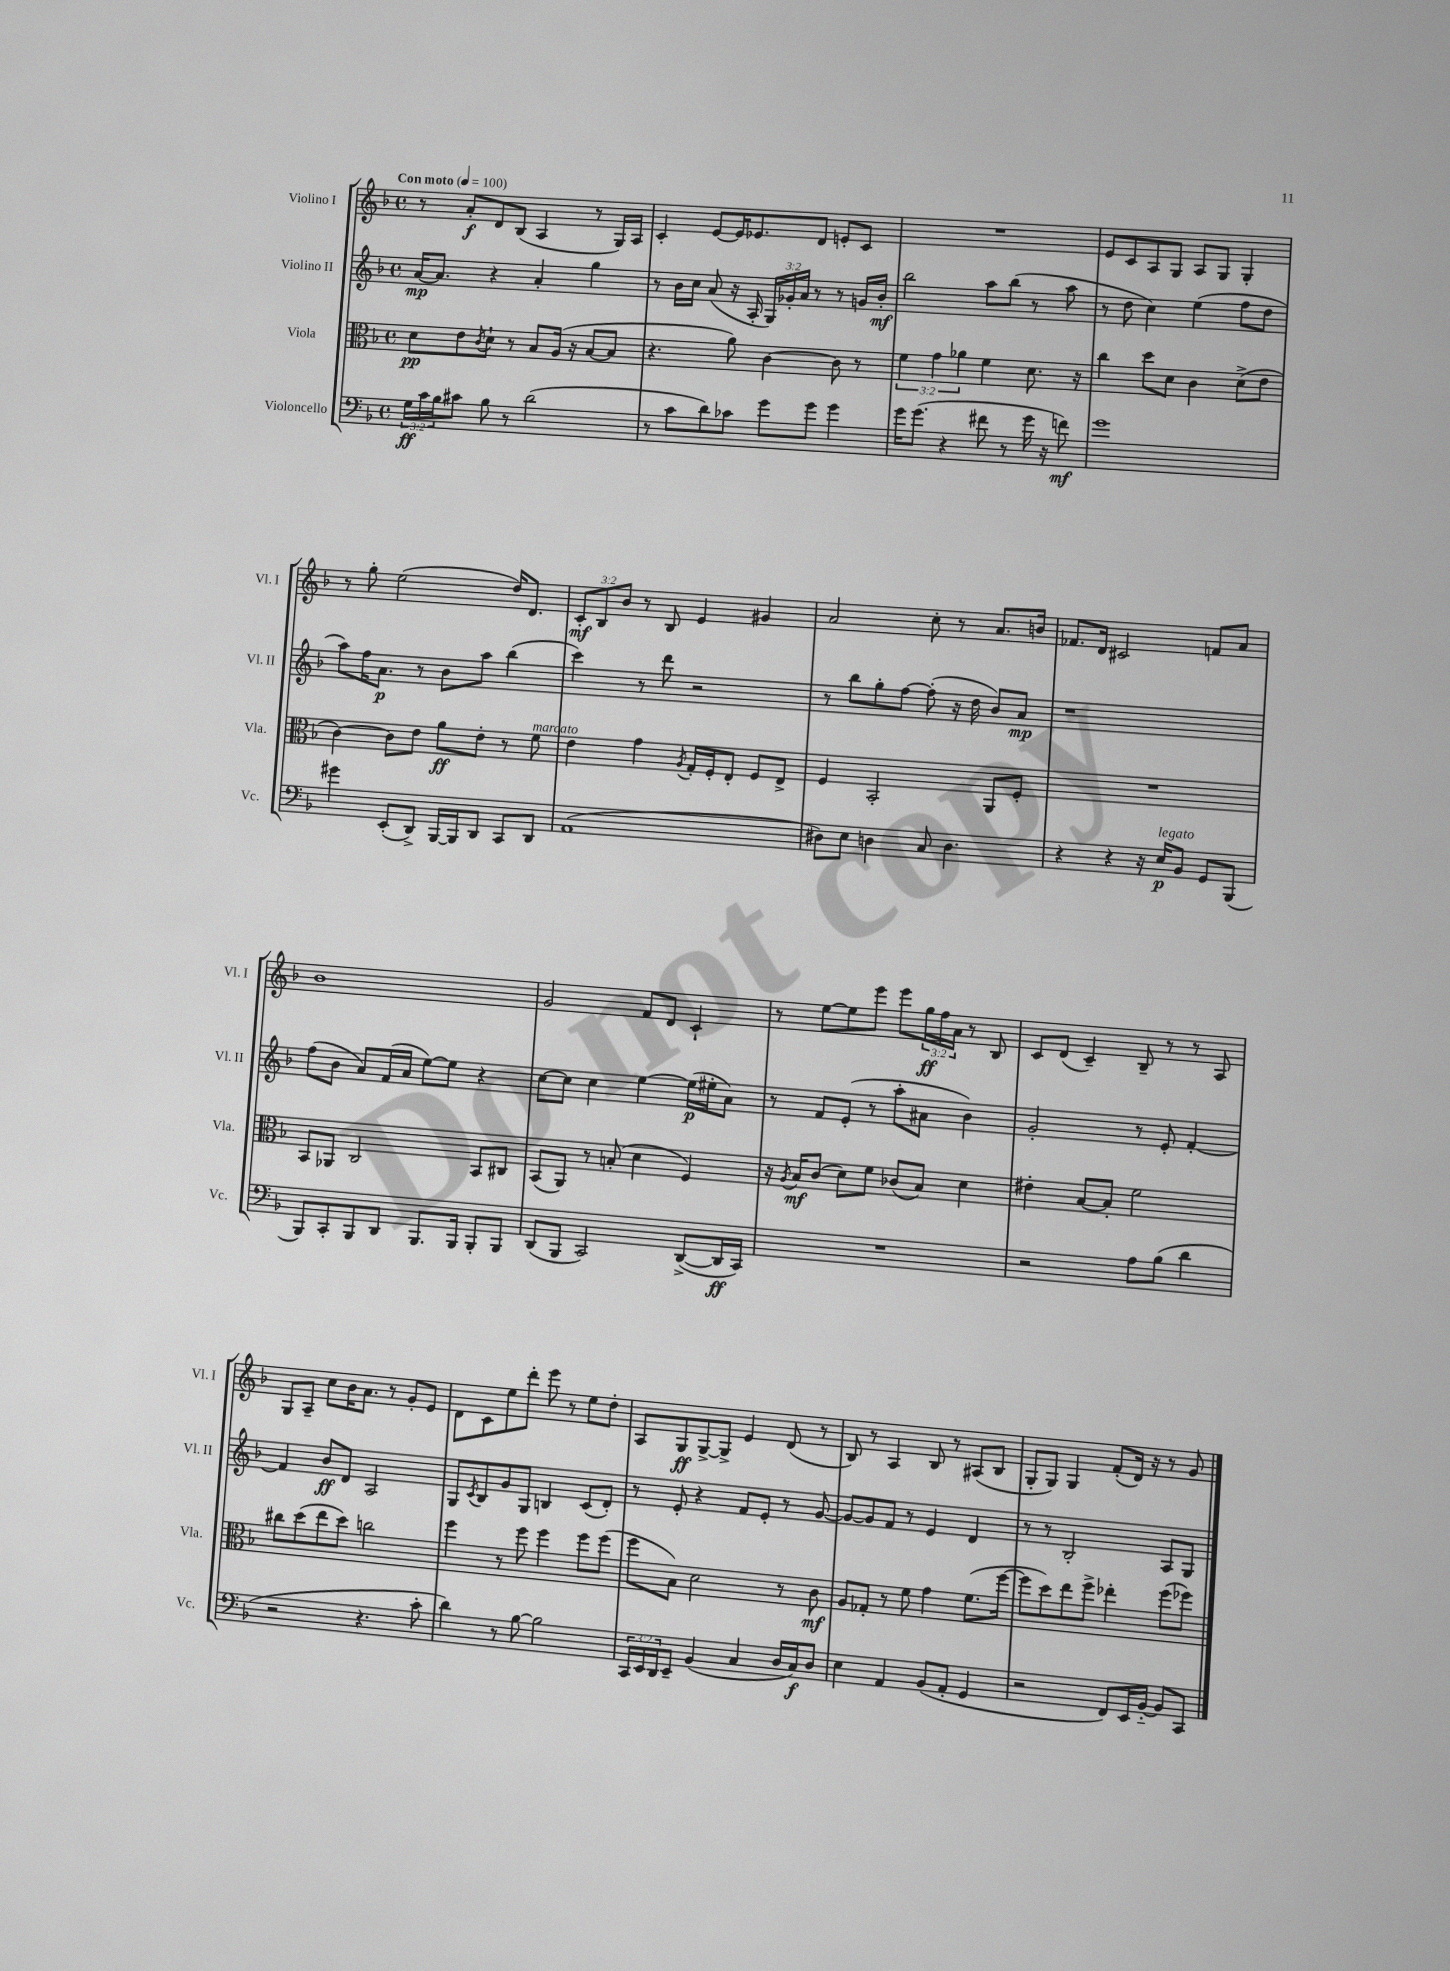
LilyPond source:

<<
\new StaffGroup <<
\new Staff = "s0" \with { instrumentName = "Violino I" shortInstrumentName = "Vl. I" } {
    \clef treble \key f \major \defaultTimeSignature \time 4/4 \override Staff.TupletNumber.text = #tuplet-number::calc-fraction-text \tempo "Con moto" 4 = 100
    r8 a'8-.\f d'8 bes8( a4 r8 g16) a16 |
    c'4-. e'8~ e'16 ees'8. d'8 e'8-. c'8 |
    R1 |
    e'8 c'8 a8 g8 a8 g8 g4-. |
    r8 g''8-. e''2( d''16) d'8. |
    \tuplet 3/2 { c'8-.\mf bes8 bes'8 } r8 bes8 e'4 gis'4 |
    a'2 c''8-. r8 a'8. b'16 |
    fes'8. d'16 cis'2 f'8 a'8 |
    bes'1 |
    g'2 f'8 d'8 c'4-! |
    r8 e''8~ e''8 e'''8 e'''8 \tuplet 3/2 { g''16\ff f''16 a'16 } r8 bes8 |
    c'8 d'8( c'4--) bes8-- r8 r8 a8 |
    g8 a8-- c''8 bes'16 a'8. r8 g'8-. e'8 |
    d'8 c'8 e''8 d'''8-. e'''8 r8 e''8 d''8-. |
    a8 g8\ff g8~-> g8-> e'4 d'8( r8 |
    bes8) r8 a4 bes8 r8 ais8( bes8 |
    g8-. g8) g4 f'8-.( d'16) r16 r8 g'8 \bar "|." |
}
\new Staff = "s1" \with { instrumentName = "Violino II" shortInstrumentName = "Vl. II" } {
    \clef treble \key f \major \defaultTimeSignature \time 4/4 \override Staff.TupletNumber.text = #tuplet-number::calc-fraction-text
    a'16~\mp a'8. r4 a'4-. g''4 |
    r8 bes'16 c''16 a'8( r16 a16-. \tuplet 3/2 { g16) ges'16-. a'16 } r8 r8 g'16 bes'16-.\mf |
    bes''2 a''8 bes''8( r8 a''8 |
    r8 d''8 c''4) e''4( f''8 d''8 |
    a''8) f''16 a'8.\p r8 bes'8 a''8 bes''4( |
    c'''4) r8 d'''8 r2 |
    r8 bes''8 g''8-. f''8~ f''8-.( r16 d''16 bes'8) a'8\mp |
    r1 |
    f''8( bes'8 a'8) f'16( a'16 e''8~) e''8 r4 |
    c''8~ c''8 c''4 e''4~ e''16\p( eis''16-. a'8) |
    r8 f'8 e'8-.( r8 a''8-. ais'8 bes'4) |
    g'2-. r8 e'8-. f'4~-. |
    f'4 bes'8\ff d'8 a2 |
    g8 \acciaccatura { c'8 } bes8 g'8 g8 b4 c'8( d'8-.) |
    r8 e'8-. r4 f'8 e'8-. r8 g'8~ |
    g'8~ g'8 f'8 r8 e'4 d'4 |
    r8 r8 bes2-. a8 g8 \bar "|." |
}
\new Staff = "s2" \with { instrumentName = "Viola" shortInstrumentName = "Vla." } {
    \clef alto \key f \major \defaultTimeSignature \time 4/4 \override Staff.TupletNumber.text = #tuplet-number::calc-fraction-text
    d'8\pp e'8 \acciaccatura { c'8 } d'8-! r8 bes8 a16( r16 bes8~ bes8 |
    r4. a'8) c'4~ c'8 r8 |
    \tuplet 3/2 { f'4 g'4 aes'4 } f'4 d'8. r16 |
    c''4 d''8 d'8 c'4 d'8->( e'8 |
    c'4~) c'8 e'8 a'8\ff e'8-. r8 f'8^\markup { \italic "marcato" } |
    e'4 g'4 \acciaccatura { a8 } g16-. f16-. e8-. f8 e8-> |
    f4 bes,2-. a,8 f8-. |
    R1 |
    bes,8 aes,8 c2 bes,8 cis8 |
    bes,8( a,8) r8 b8-.( d'4 f4) |
    r16 \acciaccatura { a8 } bes16\mf c'8( d'8) f'8 ces'8( bes8) d'4 |
    eis'4-. bes8~ bes8-. f'2 |
    cis''8 d''8( e''8 d''8) c''2 |
    f''4 r8 f''8 f''4 f''8 f''8( |
    f''8 bes8) d'2 r8 c'8\mf |
    a8 ges8-. r8 f'8 g'4 f'8.( f''16~ |
    f''8 d''8) e''8 f''8-> ees''4-. f''8( fes''8) \bar "|." |
}
\new Staff = "s3" \with { instrumentName = "Violoncello" shortInstrumentName = "Vc." } {
    \clef bass \key f \major \defaultTimeSignature \time 4/4 \override Staff.TupletNumber.text = #tuplet-number::calc-fraction-text
    \tuplet 3/2 { g16\ff c'16 bes16 } cis'8 bes8 r8 d'2( |
    r8 c'8 d'8) ces'8 g'8 g'8 g'4 |
    g'16 g'8.( r4 fis'8 r8 g'16 r16 f'8\mf) |
    g'1 |
    gis'4 e,8-.( d,8->) bes,,16~ bes,,16 d,8 c,8 d,8 |
    a,1( |
    dis8) e8 d4 c8 d4. |
    r4 r4 r16 e16\p^\markup { \italic "legato" } bes,8 g,8 bes,,8( |
    bes,,8) c,8-. bes,,8 d,8 bes,,8. bes,,16 bes,,8-. bes,,8 |
    d,8( bes,,8 c,2) d,8~->( d,16\ff c,16) |
    R1 |
    r2 a8 bes8( d'4 |
    r2 r4. c'8-. |
    d'4) r8 bes8~ bes2 |
    \tuplet 3/2 { c,16 e,16 d,16 } e,8-- bes,4( c4 d16 c16\f) d8 |
    e4 a,4 bes,8( a,8-. g,4 |
    r2 f,8) e,16 bes,16~-_ bes,8 c,8 \bar "|." |
}
>>
>>
\layout { \context { \Score \remove "Bar_number_engraver" } }
